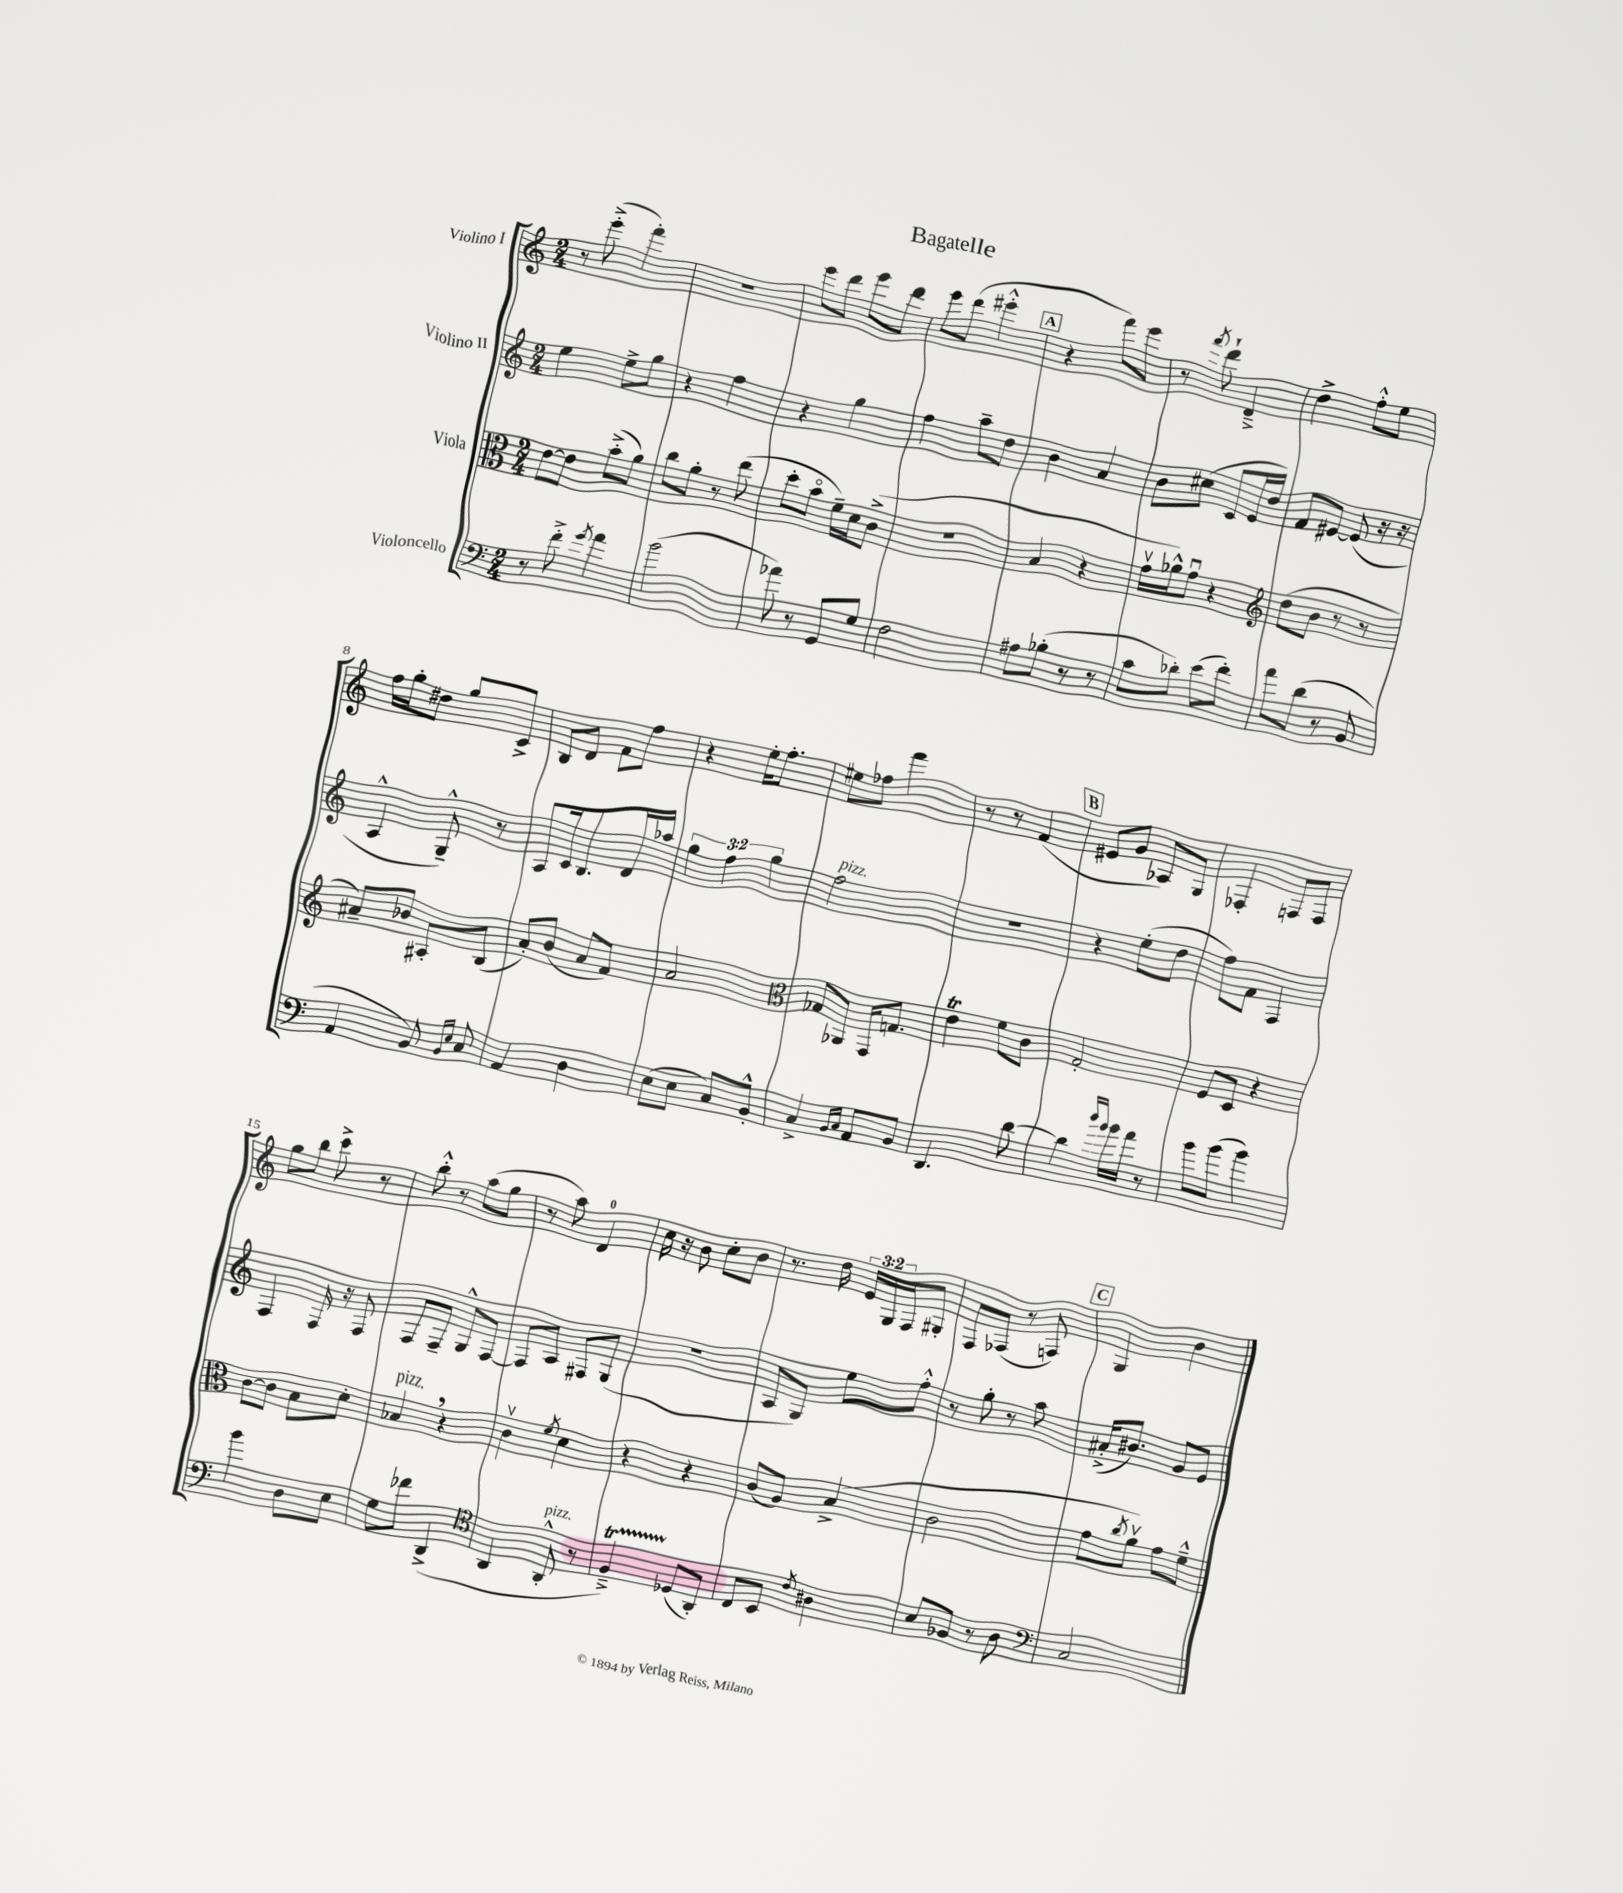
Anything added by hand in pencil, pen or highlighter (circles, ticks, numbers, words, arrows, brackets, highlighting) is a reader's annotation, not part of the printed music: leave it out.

**kern	**kern	**kern	**kern
*part4	*part3	*part2	*part1
*staff4	*staff3	*staff2	*staff1
*I"Violoncello	*I"Viola	*I"Violino II	*I"Violino I
*clefF4	*clefC3	*clefG2	*clefG2
*k[]	*k[]	*k[]	*k[]
*M2/4	*M2/4	*M2/4	*M2/4
=1	=1	=1	=1
8r	[8e\L	4ee\	8r
8f'^\	8e\J]	.	(8eee'^\
8qg/	.	.	.
4a\	(8b'^\L	8ee^\L	4fff'\)
.	8a\J)	8gg\J	.
=2	=2	=2	=2
(2b\	8cc\L	4r	2r
.	8a'\J	.	.
.	8r	4ff\	.
.	(8ee\	.	.
=3	=3	=3	=3
8a-X\)	8dd'\L	4r	8eee\L
8r	8b\J	.	8ddd\J
8GG/L	16f~\LL)	4gg\	8eee\L
.	16d\J	.	.
8G/J	(8c^\J	.	8ddd\J
=4	=4	=4	=4
2F\	2r	4ff\	8eee\L
.	.	.	(8ddd\J
.	.	8aa~\L	4eee#X'^^\
.	.	8dd\J	.
!!LO:REH:place=s1:t=A
=5	=5	=5	=5
8A#X\L	4B/	4b\	4r
(8B-X'\J	.	.	.
8r	4r	4a/	8fff\L)
8r	.	.	8eee\J
=6	=6	=6	=6
8c\L	16gv\LL	8b\L	8r
.	16a-X^^\J)	.	.
.	.	.	8qfff/
8d-X'\J)	8gu\J	(8cc#X\J	8ddd`\
(8e\L	4r	8c/L	4d~^/
8f'\J)	.	16e/L	.
.	.	16dd/JJ)	.
=7	=7	=7	=7
*	*clefG2	*	*
8a\L	(8dd\L	8f/L	4dd^\
(8d\J	8b\J	[8e#X/J	.
8r	8r	(8e#/]	8ff'^^\L
8BB/	8r	16r	8ee\J
.	.	16r	.
!!LO:LB:g=z
=8	=8	=8	=8
4AA/	8a#X~/L)	4A^^/	16ff\LL
.	.	.	16gg'\J
.	8b-X/J	.	8dd#X\J
8BB/)	8A#X'/L	8G~^^/)	8gg/L
16qqBB/LL	.	.	.
16qqE/JJ	.	.	.
8C/	(8B/J	8r	8c^/J
=9	=9	=9	=9
4AA/	8a'/L)	8A/L	8B/L
.	(8b/J	16c/k	8d/J
.	.	8.B/	.
4D\	8a/L	.	8f\L
.	8f/J)	16d/L	8ff\J
.	.	16aa-X/JJ	.
=10	=10	=10	=10
(8E\L	2a/	6gg\	4r
8E\J	.	.	.
.	.	6ff\	.
8C/L)	.	.	16ee'\KL
.	.	.	8.ff'\J
.	.	6gg\	.
8BB'^^/J	.	.	.
=11	=11	=11	=11
*	*clefC3	*	*
!	!	!LO:TX:a:i:t=pizz.	!
4C^/	8G-X/L	2ff\	8ee#X\L
.	8AA-X/J	.	8ff-X\J
16qqBB/LL	.	.	.
16qqC/JJ	.	.	.
8AA/L	16GG/KL	.	4fff\
.	8.Gn/J	.	.
8BB/J	.	.	.
=12	=12	=12	=12
4.DD/	4et\	2r	8r
.	.	.	8r
.	8f\L	.	(4f/
[8d\	8c\J	.	.
!!LO:REH:place=s1:t=B
=13	=13	=13	=13
4d\]	2G'/	4r	8e#X/L
.	.	.	8g/J
16qqdd/LL	.	.	.
16qqb/JJ	.	.	.
16b\LL	.	(8ee'\L	8A-X/L)
16a\JJ	.	.	.
8r	.	8dd\J	8G/J
=14	=14	=14	=14
8b\L	8F/L	8ff\L)	4F-X'/
(8b\J	8D/J	8f\J	.
4b\)	4r	4F/	8Fn/L
.	.	.	8F/J
!!LO:LB:g=z
=15	=15	=15	=15
4b\	[8c\L	4F/	8gg\L
.	8c\J]	.	8bb\J
8D\L	8B\L	16F/	8ccc^\
.	.	16r	.
8E\J	8d'\J	8F/	8r
=16	=16	=16	=16
!	!LO:TX:a:i:t=pizz.	!	!
8G\L	4B-X,/	8F/L	8bb'^^\
8f-X\J	.	8F~/J	8r
(4DD^/	4r	8G^^/L	(8aa\L
.	.	[8F/J	8gg\J
=17	=17	=17	=17
*clefC4	*	*	*
4AA/	4cv\	8F/L]	8r
.	.	8A/J	8aa\)
.	8qf/	.	.
!LO:TX:a:i:t=pizz.	!	!	!
8AA'^^/	4d\	8F#X/L	4d/
8r	.	(8G/J	.
=18	=18	=18	=18
4FT~^/)	4r	2r	16cc\
.	.	.	16r
.	.	.	8b\
(8D-X/L	4r	.	8cc'\L
8AA'/J)	.	.	8b\J
=19	=19	=19	=19
8C/L	(8c/L	8A/L	8.r
8BB/J	8A/J)	8G/J)	.
.	.	.	16dd\
8qc/	.	.	.
4A#X\	(4B^/	8ee\L	24e/LL
.	.	.	24G/
.	.	.	24F/J
.	.	8ff'^^\J	8G#X'/J
=20	=20	=20	=20
8B/L	2c\	8r	8F/L
8F-X/J	.	8gg'\	(8F-X/J
8r	.	8r	8r
8A\	.	8aa\	8Fn/)
!!LO:REH:place=s1:t=C
=21	=21	=21	=21
*clefF4	*	*	*
2C/	8g\L	(16a#X'^/KL	4G/
.	.	8.b#X/J)	.
.	8qcc/	.	.
.	8av\J)	.	.
.	8g\L	8g/L	4b\
.	8f~^^\J	8e/J	.
==	==	==	==
*-	*-	*-	*-
